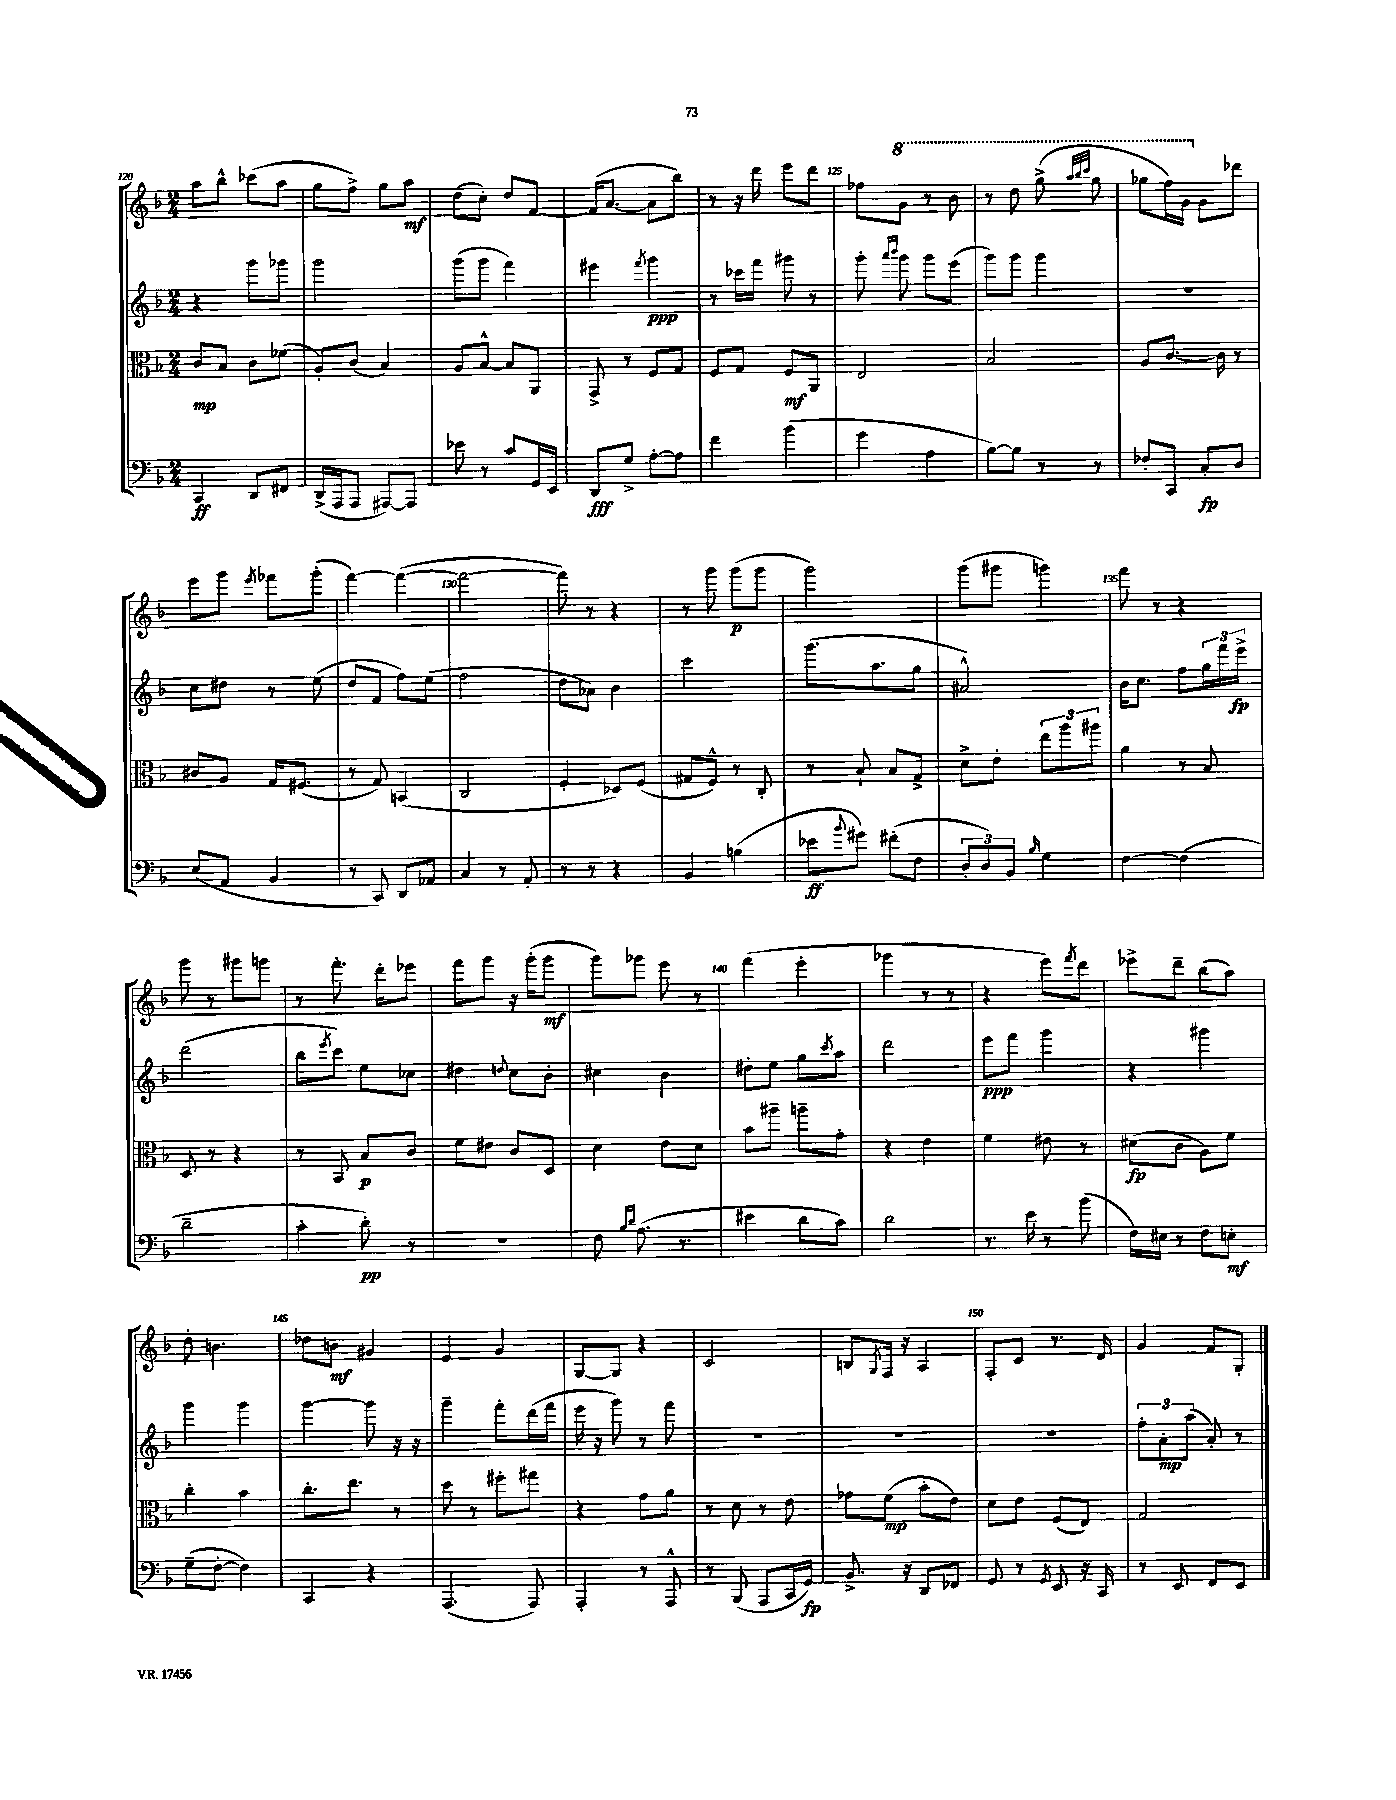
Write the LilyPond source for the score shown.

<<
\new StaffGroup <<
\new Staff = "s0" {
    \clef treble \key f \major \numericTimeSignature \time 2/4
    a''8 bes''8-^ ces'''8( a''8 |
    g''8 f''8->) g''8 a''8\mf |
    d''8( c''8-.) d''8 f'8~ |
    f'16( a'8.~ a'8 bes''8) |
    r8 r16 d'''16 e'''8 d'''8 |
    fes''8 \ottava #1 g''8 r8 bes''8 |
    r8 d'''8 g'''8->( \grace { a'''32 bes'''32 c''''32 } g'''8 |
    ges'''8 f'''16) g''16 \ottava #0 g'8 des'''8 |
    e'''8 g'''8 \acciaccatura { e'''8 } fes'''8 g'''8-.( |
    f'''4~) f'''4~( |
    f'''2~ |
    f'''8) r8 r4 |
    r8 g'''8 g'''8\p( g'''8 |
    g'''2) |
    g'''8( gis'''8 g'''4) |
    f'''8 r8 r4 |
    g'''8 r8 gis'''8 g'''8 |
    r8 f'''8.-. d'''16-. ees'''8 |
    f'''8 g'''8 r16 g'''16-.( g'''8\mf |
    g'''8) ges'''8 e'''8 r8 |
    f'''4( e'''4-. |
    ges'''4 r8 r8 |
    r4 e'''8) \acciaccatura { f'''8 } d'''8 |
    ees'''8-> d'''8-- bes''8( a''8) |
    d''8-. b'4. |
    des''8 b'8\mf gis'4 |
    e'4 g'4 |
    g8~ g8 r4 |
    c'2 |
    b8 \acciaccatura { g8 } f16 r16 a4 |
    f8-. c'8 r8. d'16 |
    g'4 f'8 g8-. \bar "|." |
}
\new Staff = "s1" {
    \clef treble \key f \major \numericTimeSignature \time 2/4
    r4 g'''8 ges'''8 |
    g'''2 |
    g'''8( g'''8 f'''4) |
    eis'''4 \acciaccatura { f'''8 } g'''4\ppp |
    r8 ces'''16 f'''16 gis'''8 r8 |
    g'''8-. \grace { a'''16 bes'''16 } g'''8 g'''8 e'''8( |
    g'''8) g'''8 g'''4 |
    R2 |
    c''8 dis''8 r8 e''8( |
    d''8 f'8 f''8) e''8( |
    f''2 |
    d''8 aes'8) bes'4 |
    c'''2 |
    g'''8.( a''8. g''8 |
    ais'2-^) |
    bes'16 c''8. f''8 \tuplet 3/2 { g''16 f'''16 e'''16->\fp } |
    d'''2( |
    bes''8 \acciaccatura { e'''8 } c'''8) e''8 ces''8 |
    dis''4 \appoggiatura { d''8 } c''8 bes'8-. |
    cis''4 bes'4 |
    dis''8-. e''8 g''8 \acciaccatura { c'''8 } a''8 |
    d'''2 |
    e'''8\ppp f'''8 g'''4 |
    r4 gis'''4 |
    g'''4 g'''4 |
    g'''4~ g'''8 r16 r16 |
    g'''4-- f'''8-. d'''16( f'''16 |
    e'''16 r16 g'''8) r8 f'''8 |
    R2 |
    R2 |
    R2 |
    \tuplet 3/2 { f''8-. a'8-.\mp a''8( } a'8-.) r8 \bar "|." |
}
\new Staff = "s2" {
    \clef alto \key f \major \numericTimeSignature \time 2/4
    c'8\mp bes8 c'8 fes'8( |
    a8-.) c'8( bes4) |
    a8 bes8~-^ bes8 a,8 |
    g,8-> r8 f8 g8 |
    f8 g8 f8\mf a,8 |
    e2 |
    bes2 |
    a8 c'8.~ c'16 r8 |
    cis'8 a8 g16 fis8.( |
    r8 g8) b,4( |
    c2 |
    f4-. des8) f8( |
    gis8 f8-^) r8 c8-. |
    r8 bes8-! bes8 g8-> |
    d'8-> e'8-. \tuplet 3/2 { e''8 a''8 ais''8 } |
    a'4 r8 bes8 |
    d8 r8 r4 |
    r8 bes,8 bes8\p c'8 |
    f'8 eis'8 c'8 d8 |
    d'4 e'8 d'8 |
    bes'8 ais''8-- a''8-- g'8-. |
    r4 e'4 |
    f'4 eis'8 r8 |
    dis'8\fp( c'8 a8) f'8 |
    c''4-. bes'4 |
    c''8.-. e''8. r8 |
    d''8 r8 fis''8-. gis''8 |
    r4 g'8 a'8 |
    r8 d'8 r8 e'8 |
    ges'8 f'8\mp( bes'8-. e'8) |
    d'8 e'8 f8( e8) |
    g2 \bar "|." |
}
\new Staff = "s3" {
    \clef bass \key f \major \numericTimeSignature \time 2/4
    c,4\ff d,8 fis,8 |
    d,16->( a,,16 a,,8 ais,,8~) ais,,8 |
    ees'8 r8 c'8 g,16 e,16 |
    d,8\fff g8-> a8~-. a8 |
    f'4 bes'4( |
    g'4 a4 |
    bes8~) bes8 r8 r8 |
    fes8-. c,8 c8-.\fp d8 |
    e8( a,8 bes,4 |
    r8 c,8) d,8 aes,8 |
    c4 r8 a,8-. |
    r8 r8 r4 |
    bes,4 b4( |
    ees'8\ff \appoggiatura { bes'8 } gis'8) fis'8-.( f8 |
    \tuplet 3/2 { d8-. d8) bes,8 } \grace { bes16 } g4 |
    f4~ f4( |
    d'2-- |
    c'4-. d'8-.\pp) r8 |
    R2 |
    f8 \grace { bes16 d'16 } a8.( r8. |
    eis'4 d'8 c'8) |
    d'2 |
    r8. e'16 r8 bes'8( |
    f16) eis16 r8 f8 e8-.\mf |
    g8--( f8~-. f4) |
    c,4 r4 |
    a,,4.( a,,8) |
    a,,4-. r8 a,,8-^ |
    r8 bes,,8( a,,8 c,16 g,16\fp) |
    bes,8.-> r16 d,8 fes,8 |
    g,8 r8 \acciaccatura { g,8 } e,8 r16 c,16 |
    r8 e,8 f,8 e,8 \bar "|." |
}
>>
>>
\layout { \context { \Score currentBarNumber = #120 \override BarNumber.break-visibility = ##(#f #t #t) barNumberVisibility = #(every-nth-bar-number-visible 5) } }
